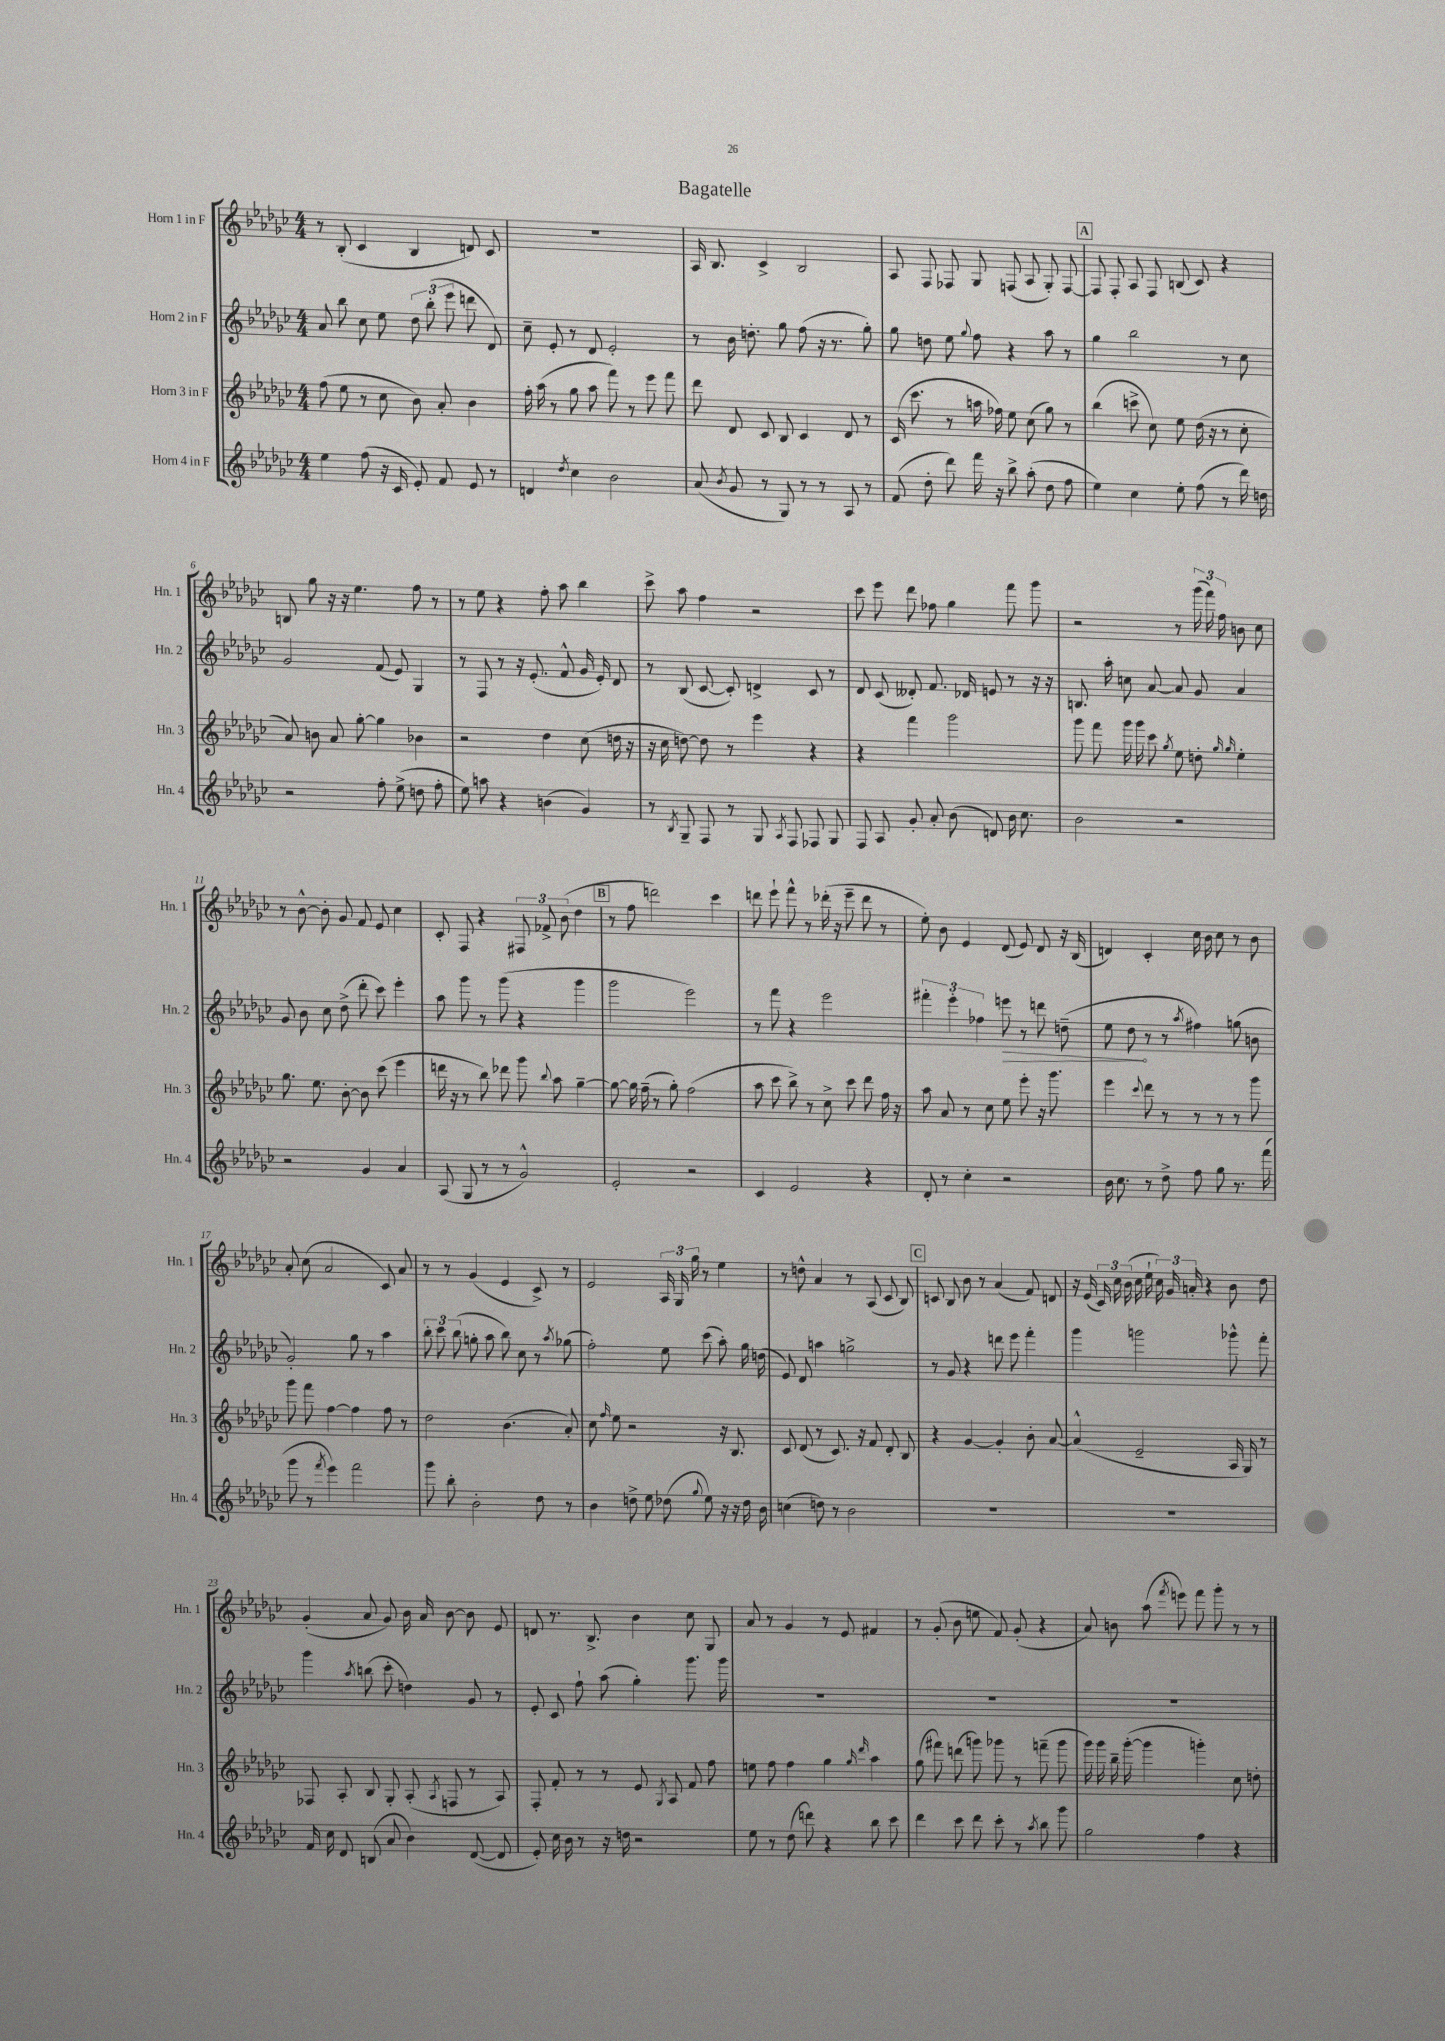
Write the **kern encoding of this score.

**kern	**kern	**kern	**kern
*staff4	*staff3	*staff2	*staff1
*clefG2	*clefG2	*clefG2	*clefG2
*k[b-e-a-d-g-c-]	*k[b-e-a-d-g-c-]	*k[b-e-a-d-g-c-]	*k[b-e-a-d-g-c-]
*M4/4	*M4/4	*M4/4	*M4/4
4ee-\	(8ff\	8a-/	8r
.	8ee-\	8bb-\	(8B-'/
(8ff\	8r	8cc-\	4c-/
16r	8cc-\	8ee-\	.
16c-/	.	.	.
8e-'/)	8b-\)	12dd-\	4B-/
.	.	(12bb-'\	.
8f/	8a-'/	.	.
.	.	12eee-\	.
8e-/	4b-\	8ddd\	8d/)
8r	.	8d-/)	8c-/
=	=	=	=
4d/	16ff'\	8cc-~\	1r
.	(16aa-\	.	.
.	8r	8e-'/	.
8qdd-/	.	.	.
4cc-\	8gg-\	8r	.
.	8aa-\	8d-/	.
2b-\	8fff\)	2e-'/	.
.	8r	.	.
.	8eee-\	.	.
.	8fff\	.	.
=	=	=	=
(8a-/	8ddd-\	8r	16A-/
.	.	.	8.B-/
8qb-/	.	.	.
8g-/	8d-/	16b-\	.
.	.	8.dd'\	.
8r	8c-/	.	4c-^/
8G-/)	8B-/	8gg-\	.
8r	4c-/	(8ff\	2B-/
8r	.	16r	.
.	.	8.r	.
8A-/	8d-/	.	.
8r	8r	8gg-'\)	.
=	=	=	=
(8f/	(16c-/	8gg-\	8A-/
.	8.ccc-\	.	.
8dd-'\	.	8dd\	8F/
8ddd-\)	8r	8ee-\	8F-/
.	.	8qqgg-/	.
16fff\	16aa\	8ff\	8G-/
16r	16ff-\)	.	.
8bb-^\	8ee-\	4r	(8F/
(8aa-'\	(8cc-\	.	8A-/
8dd-\	8gg-\)	8aa-\	8G-'/)
8ff\	8r	8r	[8F/
=	=	=	=
4ee-\)	(4bb-\	4gg-\	8F/]
.	.	.	8F'/
4cc-\	8ccc^\	2bb-\	8A-/
.	8cc-\)	.	8F/
8ee-'\	8ee-\	.	(8B/
(8ff\	(16dd-\	.	8c-/)
.	16r	.	.
8r	8r	8r	4r
16ddd-\)	8cc-'\	8cc-\	.
16dd\	.	.	.
=	=	=	=
2r	8a-/)	2g-/	8B/
.	8b\	.	8gg-\
.	8a-/	.	16r
.	.	.	16r
.	[8gg-'\	.	4.ee-\
8ff'\	4gg-\]	(8f/	.
(8ee-^\	.	8e-/)	.
8dd\	4b-\	4G-/	8ff\
8ff'\	.	.	8r
=	=	=	=
8ee-\)	2r	8r	8r
8aa\	.	8F/	8ee-\
4r	.	8r	4r
.	.	16r	.
.	.	(8.e-'/	.
(4b\	4dd-\	.	8ff'\
.	.	8f^^/	8aa-\
4g-/)	(8cc-\	16g-/	4bb-\
.	.	16e-'/)	.
.	16dd\	8d-/	.
.	16r	.	.
=	=	=	=
8r	16r	8r	8ccc-^\
.	16cc-\	.	.
8qB-/	.	.	.
8G-~/	[8dd\)	(8B-/	8aa-\
8F/	8dd\]	[8c-/	4ff\
8r	8r	8c-'/])	.
8G-/	4eee-\	4d^/	2r
8qA-/	.	.	.
8F/	.	.	.
8F-/	4r	8c-/	.
8G-/	.	8r	.
=	=	=	=
8F/	4r	8d-/	8ccc-\
8A-/	.	(8c-/	8eee-\
8g-'/	4fff\	8d--'/)	8ddd-\
8a-'/	.	8.f/	8ff-\
(8b-\	2ggg-\	.	4gg-\
.	.	16d-/	.
8d/)	.	8e/	.
16b-\	.	8r	8fff\
8.cc-\	.	.	.
.	.	16r	8ggg-\
.	.	16r	.
=	=	=	=
2b-\	8ggg-\	8.B/	2r
.	8fff\	.	.
.	.	16aa-'\	.
.	16ggg-\	8cc\	.
.	16ggg-\	.	.
.	8ccc-\	[8a-/	.
.	8qgg-/	.	.
2r	8ee-\	8a-/]	8r
.	8dd'\	8g-/	(24ggg-\
.	.	.	24fff\)
.	.	.	24ff\
.	16qqgg-/	.	.
.	16qqgg-/	.	.
.	4ee-'\	4a-/	8b\
.	.	.	8cc-\
=	=	=	=
2r	8.gg-\	8g-/	8r
.	.	8b-\	[8b-^^\
.	8.ee-\	.	.
.	.	8cc-\	8b-'\]
.	[8b-'\	(8dd-^\	8g-/
4g-/	8b-\]	8ddd-'\	8f/
.	(8ccc-\	8ccc-\)	8e-/
4a-/	4eee-\	4eee-'\	4cc-\
=	=	=	=
(8A-/	16ddd\	8aa-\	8c-'/
.	16r	.	.
8G-/	8r	8ggg-\	8F/
8r	8bb-\)	8r	4r
8r	8ddd-\	(8ggg-\	.
2g-^^/)	8ggg-\	4r	12F#/
.	.	.	12f-^/
.	8qqbb-/	.	.
.	8aa-\	.	.
.	.	.	(12b-\
.	[4gg-~\	4ggg-\	4dd-\
=	=	=	=
2e-'/	8gg-\_	2ggg-\	8r
.	16gg-\]	.	8ff\
.	(16ff~\	.	.
.	8r	.	2ddd\)
.	8gg-'\)	.	.
2r	(2ff\	2eee-\)	.
.	.	.	4ccc-\
=	=	=	=
4c-/	8aa-\	8r	8ddd\
.	8ccc-\	8fff\	8eee-`\
2e-/	8bb-^\)	4r	8fff^^\
.	8r	.	8r
.	8cc-^\	2eee-\	(16ddd-'\
.	.	.	16r
.	8ccc-\	.	8eee-~\
4r	8ddd-\	.	8ddd-\
.	16ff\	.	8r
.	16r	.	.
=	=	=	=
8d-'/	8aa-\	6fff#'\	8ee-'\)
8r	8a-/	.	8b-\
.	.	6eee-'\	.
4cc-'\	8r	.	4e-/
.	.	6ff-\	.
.	8cc-\	.	.
2r	8ee-\	8eee\	(8d-/
.	8eee-'\	8r	8e-/)
.	16r	8ddd\	8d-/
.	8.ggg-\	.	.
.	.	(8dd~\	16r
.	.	.	(16B-/
=	=	=	=
16b-\	4eee-\	8ee-\	4d/)
8.cc-\	.	.	.
.	.	8dd-\	.
.	8qqccc-/	.	.
8r	8ddd-\	8r	4c-'/
8dd-^\	8r	8r	.
.	.	8qaa-/	.
8ff\	8r	4ff#\)	16cc-\
.	.	.	16b-\
8gg-\	8r	.	8cc-\
8.r	8r	(8gg\	8r
.	8ggg-\	8b\	8b-\
(16fff\	.	.	.
=	=	=	=
8ggg-\	8ggg-\	2g-'/)	8a-'/
8r	8fff\	.	(8cc-\
8qfff/	.	.	.
4eee-\)	[4ff\	.	2a-/
2fff\	4ff\]	8gg-\	.
.	.	8r	.
.	8ff\	4aa-\	8c-/)
.	8r	.	8a-/
=	=	=	=
8ggg-\	2dd-\	12bb-'\	8r
.	.	12ccc-\	.
8bb-'\	.	.	8r
.	.	(12bb-\	.
2b-'\	.	8gg'\	(4g-/
.	.	8aa-\	.
.	(4.b-\	8bb-\)	4e-/
.	.	8cc-\	.
8dd-\	.	8r	8c-^/)
.	.	8qaa-/	.
8r	8a-'/)	(8gg-\	8r
=	=	=	=
4b-\	8cc-\	2ff'\)	2e-/
.	16qqff/	.	.
.	8ee-\	.	.
8dd^\	2r	.	.
8ee-\	.	.	.
(8dd-\	.	8ee-\	24A-/
.	.	.	24G-/
.	.	.	24gg-\
8qqgg-/	.	.	.
8ee-\)	.	(8ccc-\	8r
16r	16r	8aa-'\)	4ee-\
16r	8.B-/	.	.
16dd-\	.	16gg-\	.
16b-\	.	(16dd\	.
=	=	=	=
(4cc\	8c-/	8e-/)	8r
.	(8d-/	8d-/	8dd^^\
8dd\)	8r	4aa\	4a-/
8r	8.c-/)	.	.
2b-\	.	2gg^\	8r
.	16r	.	.
.	8f/	.	(8A-/
.	8d-'/	.	8c-/
.	8B-/	.	8B-/)
=	=	=	=
1r	4r	8r	8c/
.	.	8g-/	8B-/
.	[4g-/	4r	8b-\
.	.	.	8r
.	4g-'/]	8ddd\	(4a-/
.	.	8eee-\	.
.	8b-'\	4fff'\	8f/)
.	[8a-/	.	8d/
=	=	=	=
1r	(4a-^^/]	4ggg-\	16r
.	.	.	(16e-/
.	.	.	24c-/)
.	.	.	24cc-\
.	.	.	(24b-\
.	2e-~/	2ggg\	16cc-\
.	.	.	16ee-`\
.	.	.	24cc-\)
.	.	.	24g-/
.	.	.	24a'/
.	.	.	4r
.	16A-/	8ggg-^^\	8b-\
.	16G-/)	.	.
.	8r	8fff'\	8dd-\
=	=	=	=
16f/	8F-/	4ggg-\	(4g-'/
16cc-\	.	.	.
8d-/	8A-'/	.	.
.	.	8qaa-/	.
(8B/	8B-/	(8bb\	8a-/
8a-/	8G-'/	8ccc-'\	8g-/)
4b-\)	(8A-'/	4dd\)	16b-\
.	.	.	16a-/
.	8qA-/	.	.
.	8F/	.	[8b-\
([8d-/	8r	8g-/	8b-\]
8d-/]	8A-/)	8r	8e-/
=	=	=	=
8e-'/)	8F'/	8e-'/	8d/
16cc-\	8f'/	8c-/	8.r
16b-\	.	.	.
8r	8r	8ff`\	.
.	.	.	8.B-^/
16r	8r	(8aa-\	.
16dd\	.	.	.
2r	8e-/	4gg-'\)	4b-\
.	8qG-/	.	.
.	8A-/	.	.
.	8f/	8.ggg-\	8cc-\
.	8ff\	.	8G-/
.	.	16ggg-\	.
=	=	=	=
8ee-\	8ee\	1r	8a-/
8r	8ff\	.	8r
(8dd-\	4ff\	.	4g-/
8ddd\)	.	.	.
4r	4gg-\	.	8r
.	.	.	8e-/
.	16qqgg-/	.	.
.	16qqddd-/	.	.
8bb-\	4aa-\	.	4f#/
8ccc-\	.	.	.
=	=	=	=
4ddd-\	(8gg-\	1r	8r
.	8fff#\)	.	(8g-'/
8ccc-\	(8ddd\	.	8b-\
8ddd-\	8ggg\)	.	8ee\
8ccc-'\	8ggg-\	.	8f/)
8r	8r	.	(8g-'/
8qaa-/	.	.	.
8bb-\	(8fff~\	.	4r
8ggg-\	8ggg-\	.	.
=	=	=	=
2gg-\	16ggg-\)	1r	8a-/)
.	16ggg-\	.	.
.	16bb-~\	.	8b\
.	([16ggg-'\	.	.
.	4ggg-\]	.	(8aa-\
.	.	.	8qfff/
.	.	.	8eee\)
4ff\	4ggg'\)	.	8fff\
.	.	.	8ggg-'\
4r	8cc-\	.	8r
.	8dd'\	.	8r
==	==	==	==
*-	*-	*-	*-
